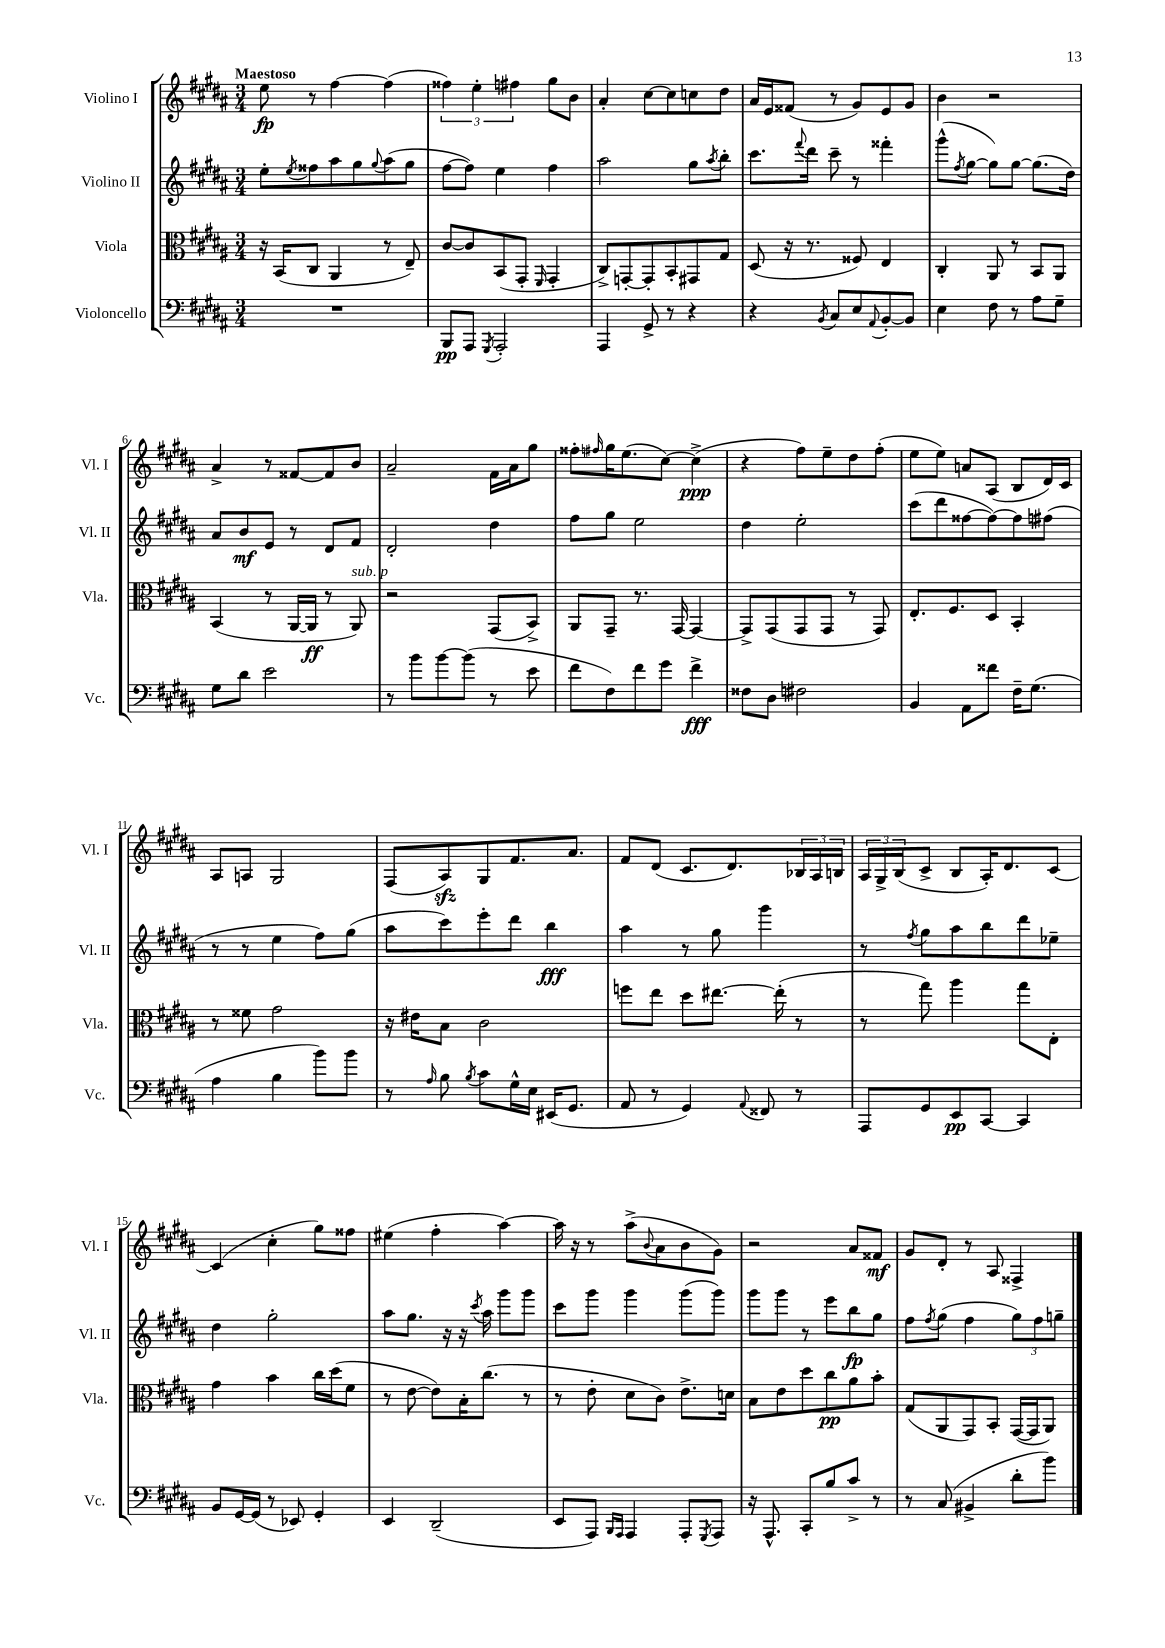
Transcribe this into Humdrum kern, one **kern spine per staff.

**kern	**kern	**kern	**kern
*staff4	*staff3	*staff2	*staff1
*clefF4	*clefC3	*clefG2	*clefG2
*k[f#c#g#d#a#]	*k[f#c#g#d#a#]	*k[f#c#g#d#a#]	*k[f#c#g#d#a#]
*M3/4	*M3/4	*M3/4	*M3/4
2.r	16r	8ee'	8ee
.	(16BB	.	.
.	.	8qee	.
.	8C#	8ff##	8r
.	4AA#	8aa#	[4ff#
.	.	8gg#	.
.	.	8qqgg#	.
.	8r	(8aa#	(4ff#]
.	8E~)	8gg#	.
=	=	=	=
8BBB	[8c#	[8ff#	6ff##)
8AAA#	8c#]	8ff#])	.
.	.	.	6ee'
8qGGG#	.	.	.
2AAA#'	(8BB	4ee	.
.	.	.	6ff#
.	8GG#'	.	.
.	16qqFF#	.	.
.	4GG#'	4ff#	8gg#
.	.	.	8b
=	=	=	=
4AAA#	8C#^)	2aa#	4a#'
.	[8GG'	.	.
8GG#^	8GG']	.	[8cc#
8r	8BB'	.	8cc#]
4r	8GG#	8gg#	8cc
.	.	8qaa#	.
.	8G#	8bb'	8dd#
=	=	=	=
4r	(8D#	8.ccc#	16a#
.	.	.	16e
.	16r	.	(8f##
.	.	8qqfff#	.
.	8.r	16ddd#	.
8qBB	.	.	.
8C#	.	8ccc#~	8r
8E	8F##)	8r	8g#)
8qqAA#	.	.	.
[8BB'	4E	4fff##'	8e
8BB]	.	.	8g#
=	=	=	=
4E	4C#'	(8ggg#^^	4b
.	.	8qff#	.
.	.	[8gg#	.
8F#	8AA#	8gg#])	2r
8r	8r	[8gg#	.
8A#	8BB	(8.gg#]	.
8G#~	8AA#	.	.
.	.	16dd#)	.
=	=	=	=
8G#	(4BB	8a#	4a#^
8d#	.	8b	.
2e	8r	8e	8r
.	[16AA#	8r	[8f##
.	16AA#]	.	.
.	8r	8d#	8f##]
.	8AA#)	8f#	8b
=	=	=	=
8r	2r	2d#'	2a#~
8b	.	.	.
[8b	.	.	.
(8b]	.	.	.
8r	(8GG#	4dd#	16f#
.	.	.	16a#
8e	8BB^)	.	8gg#
=	=	=	=
8f#	8AA#	8ff#	8ff##'
.	.	.	16qqff#
8F#)	8GG#~	8gg#	16gg#
.	.	.	(8.ee
8f#	8.r	2ee	.
8g#	.	.	[8cc#)
.	[16GG#	.	.
4f#^	4GG#_	.	(4cc#^]
=	=	=	=
8F##	8GG#^]	4dd#	4r
8D#	(8GG#	.	.
2F#	8GG#	2ee'	8ff#)
.	8GG#	.	8ee~
.	8r	.	8dd#
.	8GG#)	.	(8ff#'
=	=	=	=
4BB	8.E'	(8ccc#	8ee
.	.	8ddd#	8ee)
.	8.F#	.	.
8AA#	.	[8ff##	8a
8f##	8D#	8ff##_)	(8A#
16F#~	4BB'	8ff##]	8B
(8.G#	.	.	.
.	.	(8ff#	16d#)
.	.	.	16c#
=	=	=	=
4A#	8r	8r	8A#
.	8f##	8r	8A
4B	2g#	4ee	2G#
8b)	.	8ff#)	.
8b	.	(8gg#	.
=	=	=	=
8r	16r	8aa#	(8F#
.	16e#	.	.
16qqA#	.	.	.
8B	8B	8ccc#)	8A#)
8qB	.	.	.
8c#	2c#	8eee'	8G#
16G#^^	.	8ddd#	8.f#
16E	.	.	.
(16EE#	.	4bb	.
8.GG#	.	.	8.a#
=	=	=	=
8AA#	8ff	4aa#	8f#
8r	8ee	.	(8d#
4GG#)	8dd#	8r	8.c#
.	[8.ee#	8gg#	.
.	.	.	8.d#)
8qqAA#	.	.	.
8FF##	.	4ggg#	.
.	(16ee#']	.	.
8r	8r	.	24B-
.	.	.	24A#
.	.	.	24B
=	=	=	=
8AAA#	8r	8r	24A#
.	.	.	24G#^
.	.	.	(24B
.	.	8qff#	.
8GG#	8gg#)	8gg#	8c#^
8EE	4aa#	8aa#	8B
[8CC#	.	8bb	16A#')
.	.	.	8.d#
4CC#]	8gg#	8ddd#	.
.	8E'	8ee-~	[8c#
=	=	=	=
8BB	4g#	4dd#	(4c#]
[16GG#	.	.	.
(16GG#]	.	.	.
8r	4b	2gg#'	4cc#'
8EE-)	.	.	.
4GG#'	16cc#	.	8gg#)
.	(16dd#	.	.
.	8f#	.	8ff##
=	=	=	=
4EE	8r	8aa#	(4ee#
.	[8e	8.gg#	.
(2DD#~	8e])	.	4ff#'
.	.	16r	.
.	16B'	16r	.
.	.	8qccc#	.
.	(8.cc#	16aa#	.
.	.	8ggg#	[4aa#)
.	8r	8ggg#	.
=	=	=	=
8EE	8r	8ccc#	16aa#]
.	.	.	16r
8AAA#)	8e'	8ggg#	8r
16qqBBB	.	.	.
16qqAAA#	.	.	.
4AAA#	8d#	4ggg#	(8aa#^
.	.	.	8qqb
.	8c#)	.	8a#
8AAA#'	8.e^	(8ggg#	8b
8qGGG#	.	.	.
8AAA#	.	8ggg#)	8g#)
.	16d	.	.
=	=	=	=
16r	8B	8ggg#	2r
8.AAA#^^	.	.	.
.	8e	8ggg#	.
8CC#'	8dd#	8r	.
8B	8cc#	8eee	.
8c#^	8a#	8bb	8a#
8r	8b'	8gg#	8f##
=	=	=	=
8r	(8G#	8ff#	8g#
.	.	8qff#	.
(8C#	8AA#	(8gg#	8d#'
4BB#^	8GG#)	4ff#	8r
.	8BB'	.	8A#
8d#'	([16GG#	12gg#)	4F##^
.	16GG#]	.	.
.	.	12ff#	.
8b)	8AA#)	.	.
.	.	12gg~	.
==	==	==	==
*-	*-	*-	*-
